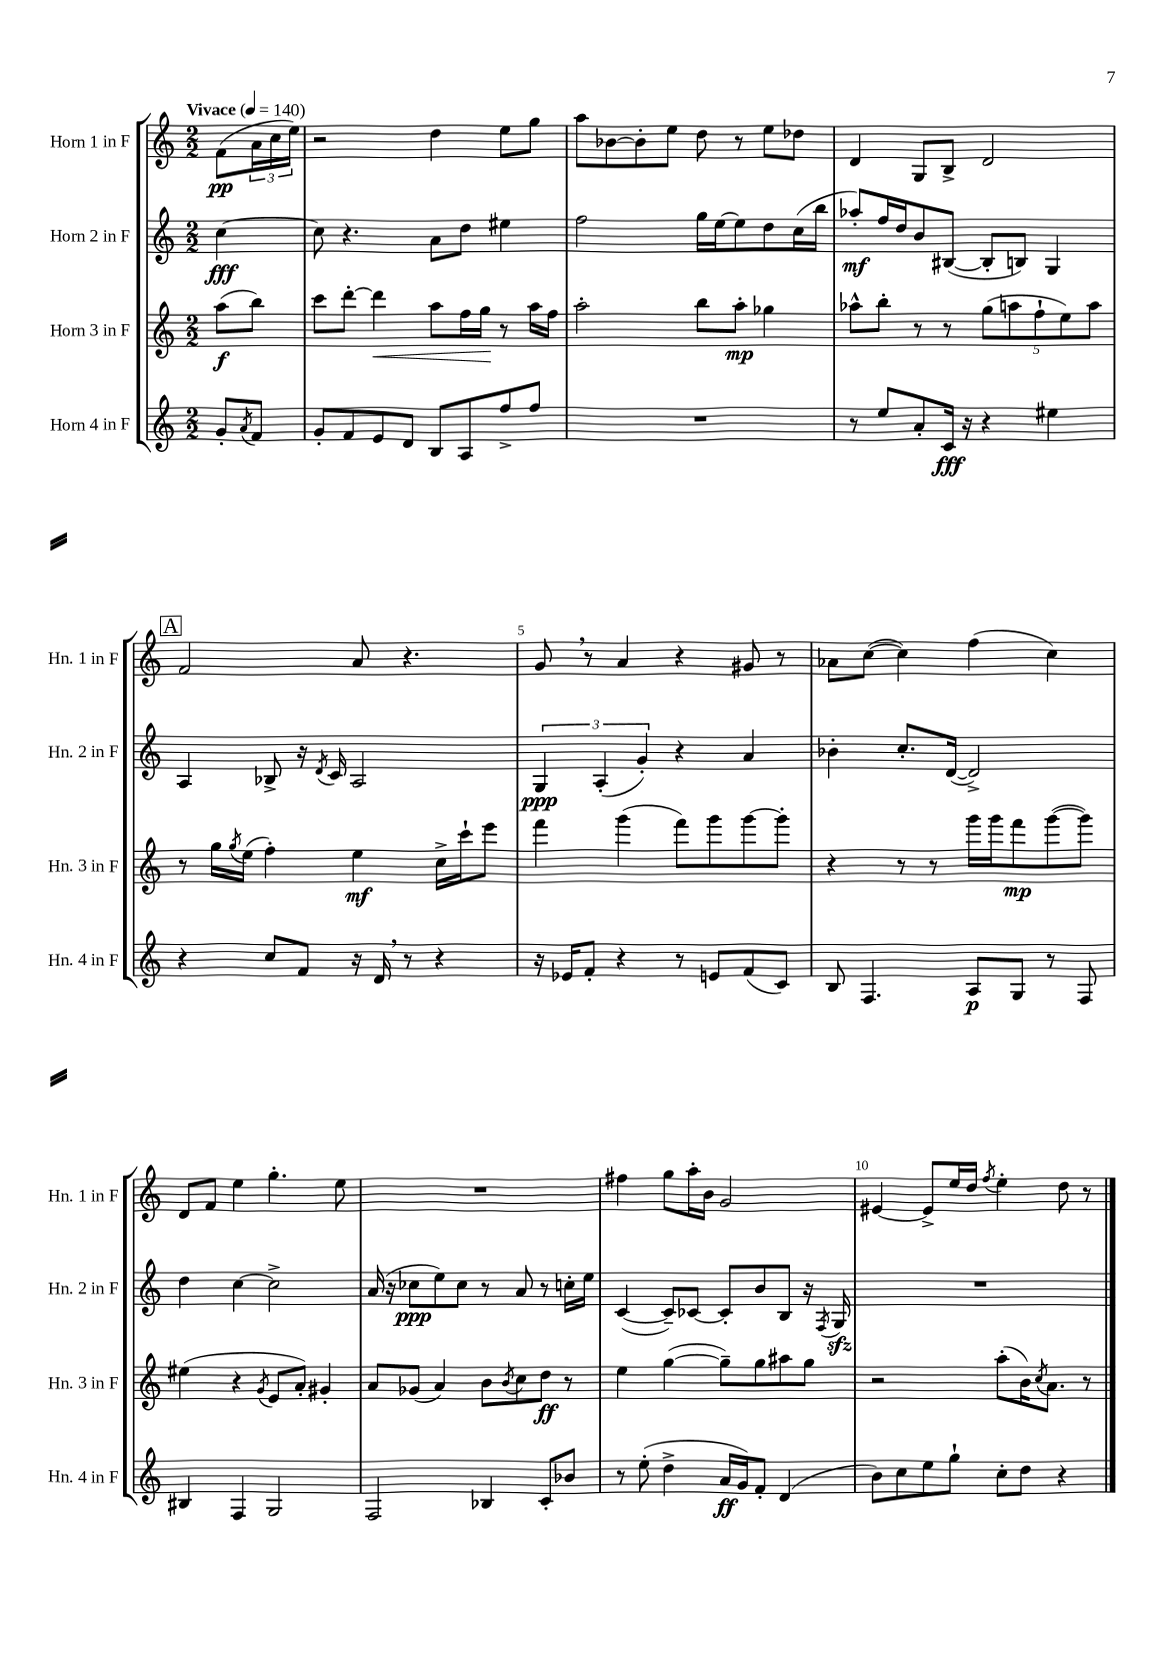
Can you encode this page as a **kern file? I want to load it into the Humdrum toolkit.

**kern	**kern	**kern	**kern
*staff4	*staff3	*staff2	*staff1
*clefG2	*clefG2	*clefG2	*clefG2
*k[]	*k[]	*k[]	*k[]
*M2/2	*M2/2	*M2/2	*M2/2
*MM140	*MM140	*MM140	*MM140
8g'	(8aa	[4cc	(8f
8qa	.	.	.
8f	8bb)	.	24a
.	.	.	24cc
.	.	.	24ee)
=	=	=	=
8g'	8ccc	8cc]	2r
8f	[8ddd'	4.r	.
8e	4ddd]	.	.
8d	.	.	.
8B	8aa	8a	4dd
8A	16ff	8dd	.
.	16gg	.	.
8ff^	8r	4ee#	8ee
8ff	16aa	.	8gg
.	16ff	.	.
=	=	=	=
1r	2aa'	2ff	8aa
.	.	.	[8b-
.	.	.	8b-']
.	.	.	8ee
.	8bb	16gg	8dd
.	.	[16ee	.
.	8aa'	8ee]	8r
.	4gg-	8dd	8ee
.	.	(16cc	8dd-
.	.	16bb	.
=	=	=	=
8r	8aa-^^	8aa-')	4d
8ee	8bb'	16ff	.
.	.	16dd	.
8a'	8r	8b	8G
16c	8r	([8B#	8B^
16r	.	.	.
4r	(10gg	8B#']	2d
.	10aa	.	.
.	.	8B)	.
.	10ff`	.	.
4ee#	.	4G	.
.	10ee)	.	.
.	10aa	.	.
=	=	=	=
4r	8r	4A	2f
.	16gg	.	.
.	8qgg	.	.
.	(16ee	.	.
8cc	4ff')	8B-^	.
8f	.	16r	.
.	.	8qd	.
.	.	16c	.
16r	4ee	2A	8a
16d	.	.	.
8r	.	.	4.r
4r	16cc^	.	.
.	16ccc`	.	.
.	8eee	.	.
=	=	=	=
16r	4fff	6G	8g
16e-	.	.	.
8f'	.	.	8r
.	.	(6A'	.
4r	(4ggg	.	4a
.	.	6g')	.
8r	8fff)	4r	4r
8e	8ggg	.	.
(8f	[8ggg	4a	8g#
8c)	8ggg']	.	8r
=	=	=	=
8B	4r	4b-'	8a-
4.F	.	.	([8cc
.	8r	8.cc'	4cc])
.	8r	.	.
.	.	([16d	.
8A	16ggg	2d^])	(4ff
.	16ggg	.	.
8G	8fff	.	.
8r	([8ggg	.	4cc)
8F	8ggg])	.	.
=	=	=	=
4B#	(4ee#	4dd	8d
.	.	.	8f
4F	4r	[4cc	4ee
.	8qg	.	.
2G	8e	2cc^]	4.gg'
.	8a')	.	.
.	4g#'	.	.
.	.	.	8ee
=	=	=	=
2F	8a	(16a	1r
.	.	16r	.
.	(8g-	8cc-	.
.	4a)	8ee)	.
.	.	8cc-	.
4B-	8b	8r	.
.	8qb	.	.
.	8cc	8a	.
8c'	8dd	8r	.
8b-	8r	16cc'	.
.	.	16ee	.
=	=	=	=
8r	4ee	([4c	4ff#
(8ee'	.	.	.
4dd^	([4gg	8c~])	8gg
.	.	[8c-	16aa'
.	.	.	16b
16a	8gg~])	8c-']	2g
16g)	.	.	.
8f'	8gg	8b	.
(4d	8aa#	8B	.
.	8gg	16r	.
.	.	8qF	.
.	.	16G	.
=	=	=	=
8b)	2r	1r	[4e#
8cc	.	.	.
8ee	.	.	8e#^]
8gg`	.	.	16ee
.	.	.	16dd
.	.	.	8qff
8cc'	(8aa'	.	4ee'
8dd	16b)	.	.
.	8qcc	.	.
.	8.a	.	.
4r	.	.	8dd
.	8r	.	8r
==	==	==	==
*-	*-	*-	*-
